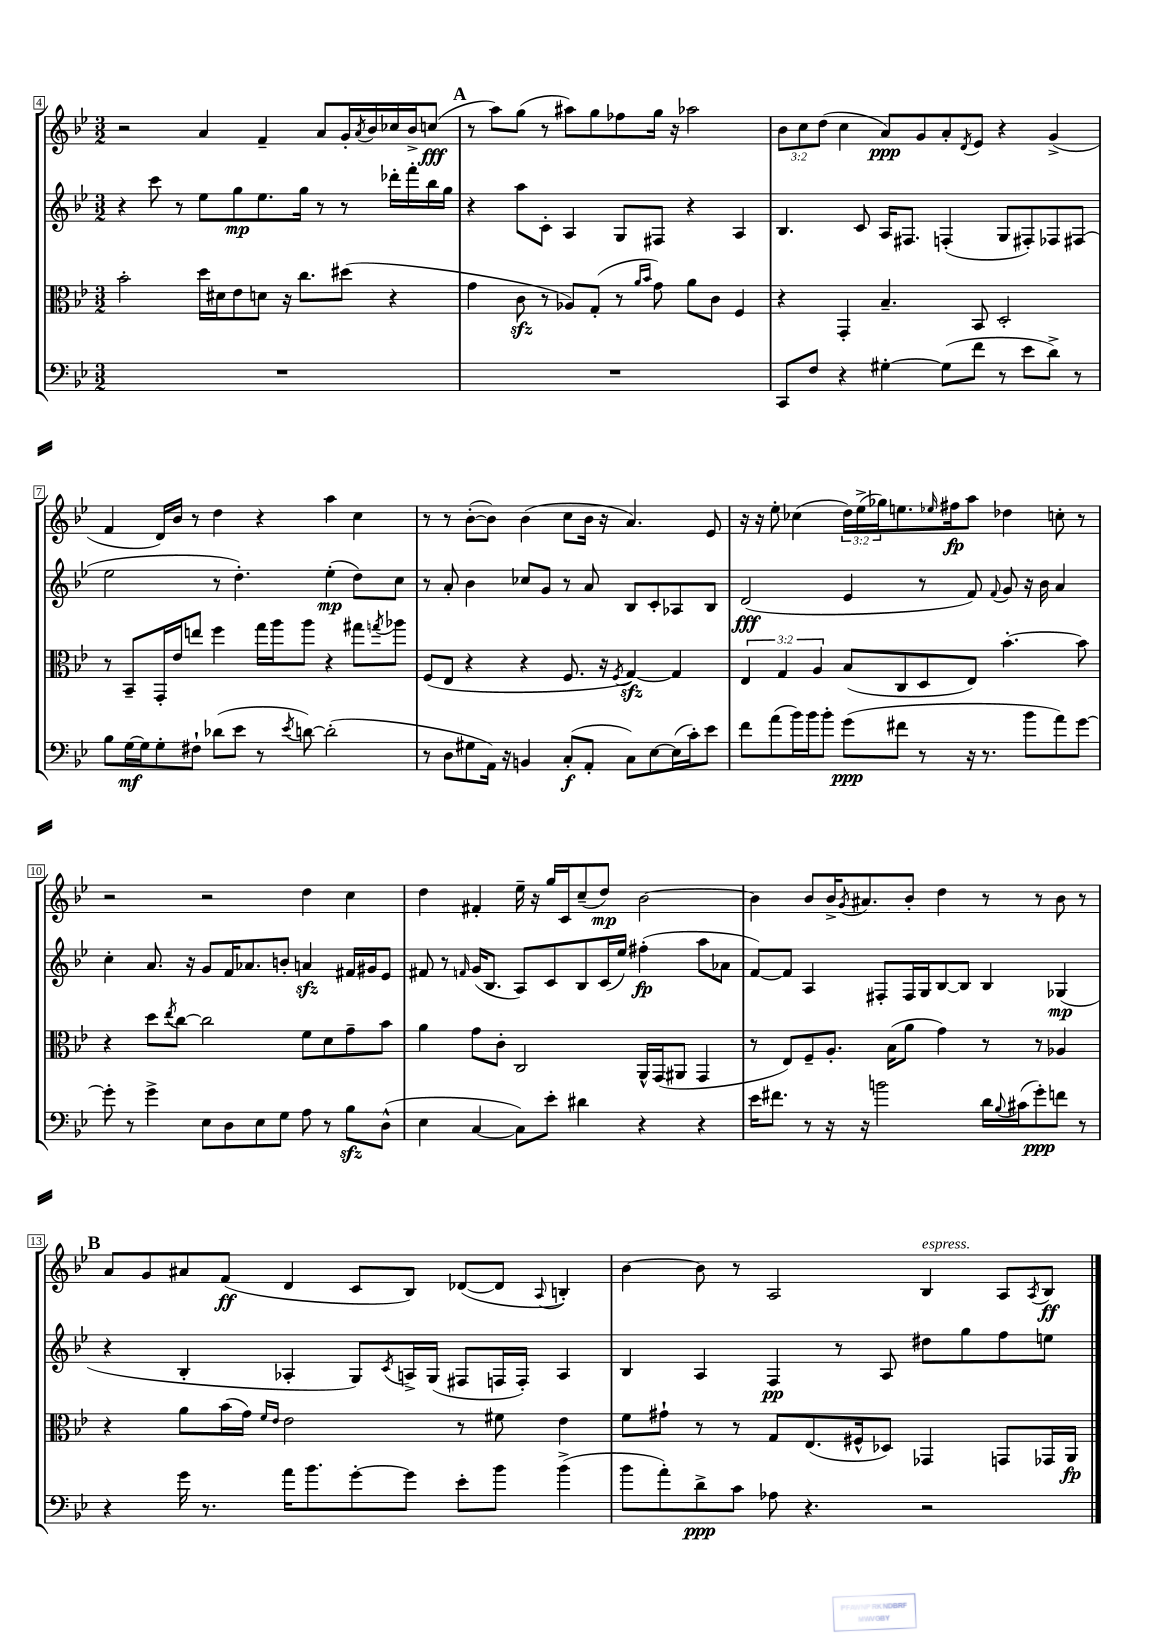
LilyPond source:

<<
\new StaffGroup <<
\new Staff = "s0" {
    \clef treble \key bes \major \numericTimeSignature \time 3/2 \override Staff.TupletNumber.text = #tuplet-number::calc-fraction-text
    r2 a'4 f'4-- a'8 g'16-. \acciaccatura { a'8 } bes'16 ces''16 bes'16-> c''8\fff( |
    \mark \markup { \bold "A" } r8 a''8) g''8( r8 ais''8) g''8 fes''8 g''16 r16 aes''2 |
    \tuplet 3/2 { bes'8 c''8 d''8( } c''4 a'8\ppp) g'8 a'8-. \acciaccatura { d'8 } ees'8 r4 g'4->( |
    f'4 d'16) bes'16 r8 d''4 r4 a''4 c''4 |
    r8 r8 bes'8~-.( bes'8) bes'4( c''8 bes'16 r16 a'4.) ees'8 |
    r16 r16 ees''8-. ces''4( \tuplet 3/2 { d''16) ees''16->( ges''16) } e''8. \grace { ees''16 } fis''16\fp a''8 des''4 c''8-. r8 |
    r2 r2 d''4 c''4 |
    d''4 fis'4-. ees''16-- r16 g''16 c'16 c''8--( d''8\mp) bes'2~ |
    bes'4 bes'8 bes'16-> \acciaccatura { g'8 } ais'8. bes'8-. d''4 r8 r8 bes'8 r8 |
    \mark \markup { \bold "B" } a'8 g'8 ais'8 f'8\ff( d'4 c'8 bes8) des'8~( des'8 \appoggiatura { a8 } b4-.) |
    bes'4~ bes'8 r8 a2 bes4^\markup { \italic "espress." } a8 \acciaccatura { a8 } bes8\ff \bar "|." |
}
\new Staff = "s1" {
    \clef treble \key bes \major \numericTimeSignature \time 3/2
    r4 c'''8 r8 ees''8 g''8\mp ees''8. g''16 r8 r8 des'''16-. f'''16-. bes''16 g''16 |
    \mark \markup { \bold "A" } r4 a''8 c'8-. a4 g8 fis8 r4 a4 |
    bes4. c'8 a16 fis8. f4-.( g8 fis8-.) fes8 fis8( |
    ees''2 r8 d''4.-.) ees''4-.\mp( d''8) c''8 |
    r8 a'8-. bes'4 ces''8 g'8 r8 a'8 bes8 c'8-. aes8 bes8 |
    d'2\fff( ees'4 r8 f'8) \appoggiatura { f'8 } g'8 r16 bes'16 a'4 |
    c''4-. a'8. r16 g'8 f'16 aes'8. b'8-. a'4\sfz fis'16 gis'16 ees'8 |
    fis'8 r8 \grace { f'16 } g'16( bes8. a8) c'8 bes8 c'16( ees''16) fis''4-.\fp( a''8 aes'8 |
    f'8~) f'8 a4 fis8-. fis16 g16 bes8~ bes8 bes4 ges4\mp( |
    \mark \markup { \bold "B" } r4 bes4-. aes4-. g8) \acciaccatura { c'8 } a16-> g16( fis8 f16 f16-.) a4 |
    bes4 a4 f4\pp r8 a8 dis''8 g''8 f''8 e''8 \bar "|." |
}
\new Staff = "s2" {
    \clef alto \key bes \major \numericTimeSignature \time 3/2 \override Staff.TupletNumber.text = #tuplet-number::calc-fraction-text
    bes'2-. d''16 dis'16 ees'8 d'8 r16 c''8. dis''8( r4 |
    \mark \markup { \bold "A" } g'4 c'8\sfz r8 aes8) g8-.( r8 \grace { a'16 bes'16 } g'8) a'8 c'8 f4 |
    r4 g,4-. bes4.-- bes,8 d2-. |
    r8 bes,8-- g,16-. ees'16 e''8 f''4 g''16 a''16 a''8 r4 gis''8 \acciaccatura { g''8 } aes''8 |
    f8( ees8 r4 r4 f8. r16 \acciaccatura { f8 } g4~\sfz) g4 |
    \tuplet 3/2 { ees4 g4 a4 } bes8( c8 d8 ees8) bes'4.~-. bes'8 |
    r4 d''8 \acciaccatura { ees''8 } c''8~ c''2 f'8 d'8 g'8-- bes'8 |
    a'4 g'8 c'8-. c2 a,16-^ g,16( ais,8 g,4 |
    r8 ees8) f8-- a8.-. bes16( a'8 g'4) r8 r8 aes4 |
    \mark \markup { \bold "B" } r4 a'8 bes'16( g'16) \grace { f'16 ees'16 } ees'2 r8 fis'8 ees'4 |
    f'8 gis'8-! r8 r8 g8 ees8.( fis16-^ des8) ges,4 g,8 ges,16 a,16\fp \bar "|." |
}
\new Staff = "s3" {
    \clef bass \key bes \major \numericTimeSignature \time 3/2
    R1. |
    \mark \markup { \bold "A" } R1. |
    c,8 f8 r4 gis4~-. gis8( f'8 r8 ees'8 d'8->) r8 |
    bes8 g16~\mf g16 g8-. fis8-! des'8( ees'8 r8 \acciaccatura { ees'8 } d'8~) d'2-.( |
    r8 d8 gis8 a,16) r16 b,4 c8-.\f( a,8-. c8) ees8~ ees16( c'16-.) ees'8 |
    f'8 a'8( bes'16) bes'16 bes'8-. g'8\ppp( fis'8 r8 r16 r8. bes'8 a'8) g'8~ |
    g'8-. r8 g'4-> ees8 d8 ees8 g8 a8 r8 bes8\sfz d8-^( |
    ees4 c4~ c8) ees'8-. dis'4 r4 r4 |
    ees'16 fis'8. r8 r16 r16 b'2 d'16 \appoggiatura { bes8 } cis'16( g'8-.\ppp) f'8 r8 |
    \mark \markup { \bold "B" } r4 g'16 r8. a'16 bes'8. g'8~-. g'8 ees'8-. bes'8 bes'4->( |
    bes'8 a'8-.) d'8->\ppp c'8 aes8 r4. r2 \bar "|." |
}
>>
>>
\layout { \context { \Score currentBarNumber = #4 \override BarNumber.stencil = #(make-stencil-boxer 0.1 0.3 ly:text-interface::print) } }
